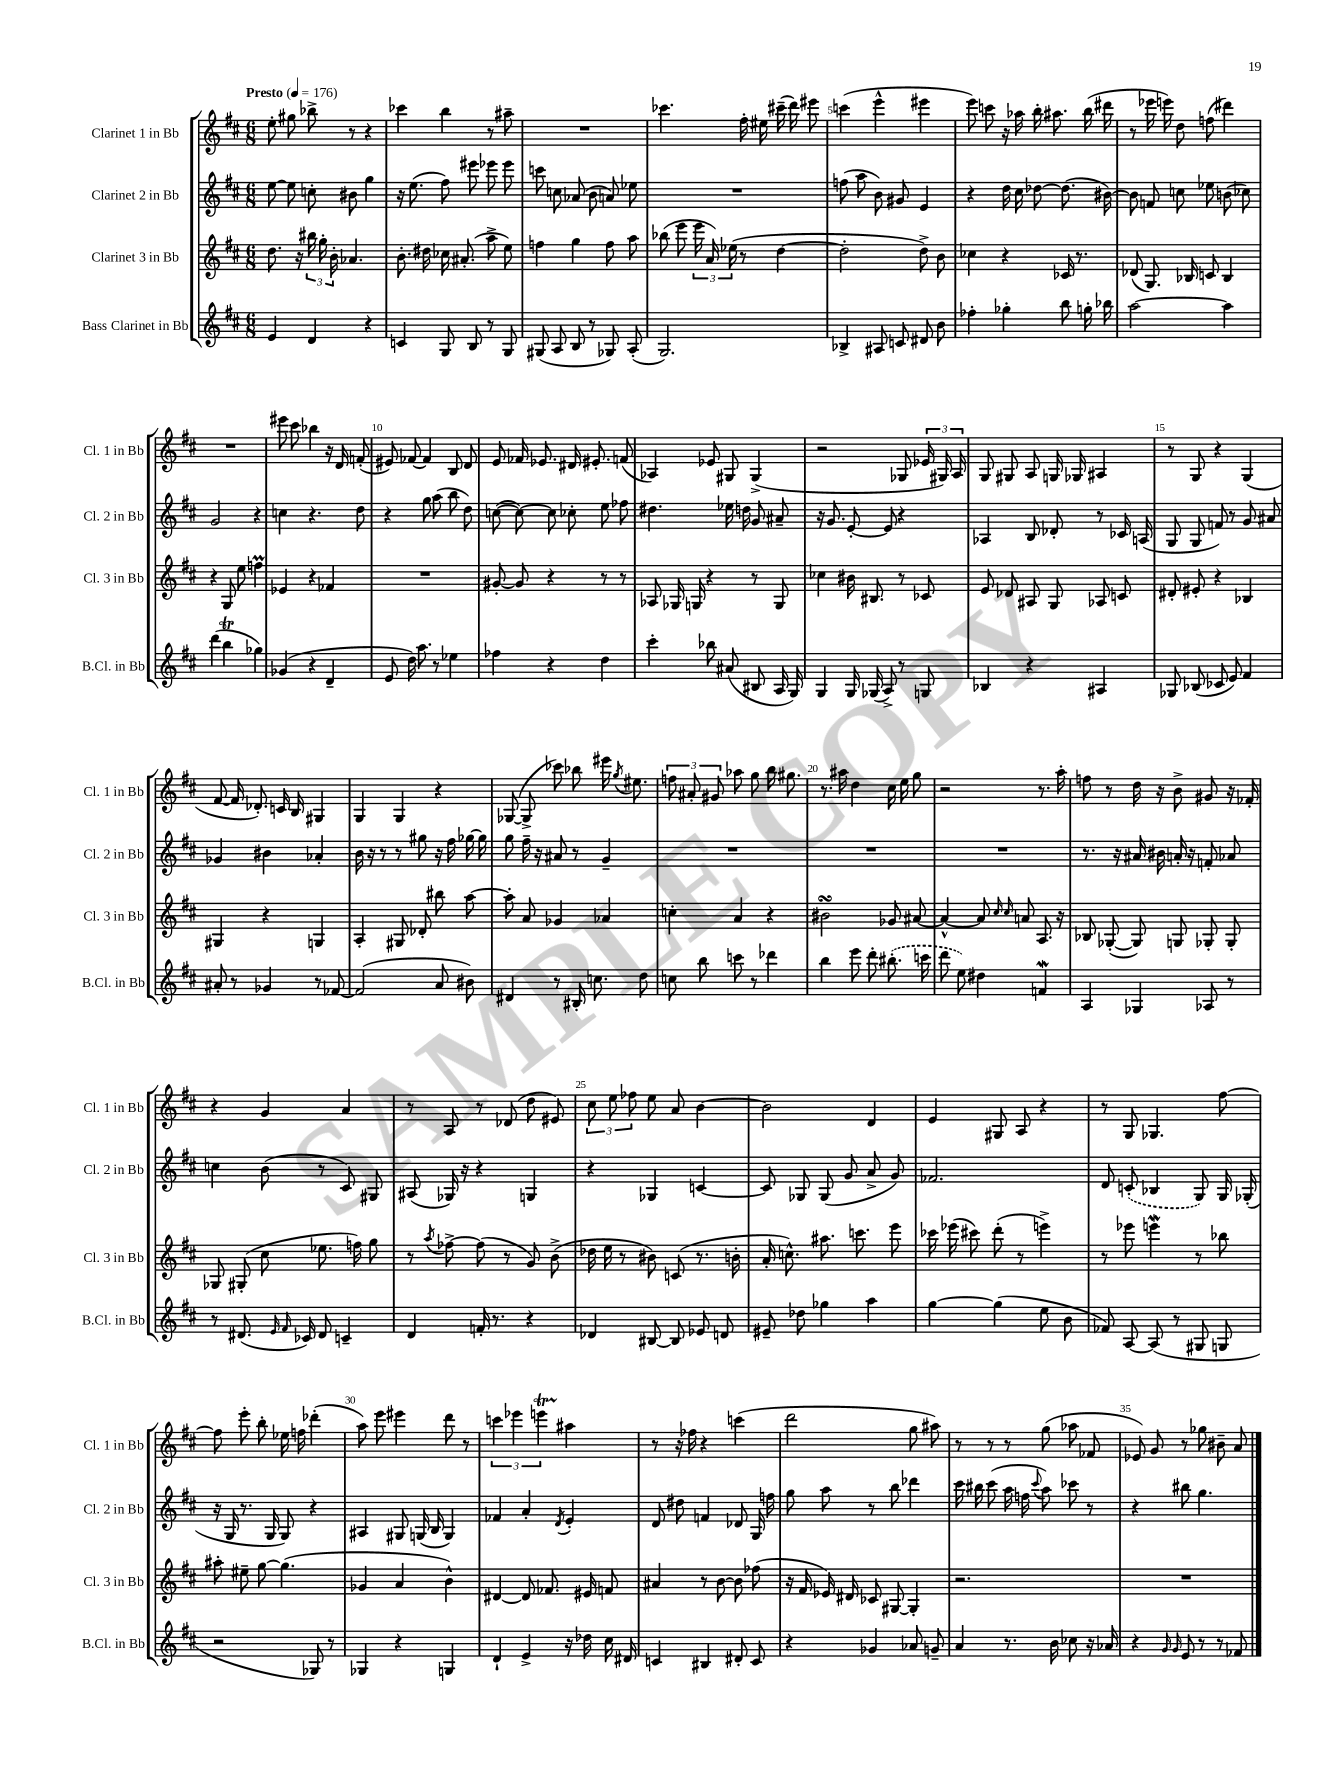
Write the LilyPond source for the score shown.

<<
\new StaffGroup <<
\new Staff = "s0" \with { instrumentName = "Clarinet 1 in Bb" shortInstrumentName = "Cl. 1 in Bb" } {
    \clef treble \key d \major \numericTimeSignature \time 6/8 \tempo "Presto" 4 = 176
    \autoBeamOff e''8-. gis''8 bes''8-> r8 r4 |
    ces'''4 b''4 r8 ais''8-- |
    R2. |
    ces'''4. fis''16-. eis''16 cis'''16--( d'''16) eis'''8 |
    c'''4( e'''4-^ eis'''4 |
    e'''8) c'''8 r16 aes''16 b''16-. ais''8. b''16( dis'''16 |
    r8 ees'''16 e'''16) d''8 f''8( dis'''4) |
    R2. |
    eis'''8 cis'''8 bes''4 r16 d'16 f'8-.( |
    eis'8) fes'8~ fes'4 b8 d'8 |
    e'8 fes'16 ees'8. dis'16 eis'8.-. f'8( |
    aes4) ees'8 gis8 gis4->( |
    r2 ges8 \tuplet 3/2 { ees'16 gis16) a16 } |
    g8 gis8 a8 g16 ges16 ais4 |
    r8 g8 r4 g4( |
    fis'8~ fis'16 des'8.-.) c'16 b16 gis4 |
    g4 g4 r4 |
    ges8~( ges8-> ces'''8) bes''8 eis'''16 \acciaccatura { g''8 } eis''8. |
    \tuplet 3/2 { f''8 ais'8-. gis'8 } aes''8 g''8 b''16 gis''8. |
    r8. ais''16 d''4 cis''16 e''16 g''8 |
    r2 r8. a''16-. |
    f''8 r8 d''16 r16 b'8-> gis'8 r16 fes'16-. |
    r4 g'4 a'4 |
    r8 a8 r8 des'8( d''8 eis'8) |
    \tuplet 3/2 { cis''8 e''8 fes''8 } e''8 a'8 b'4~ |
    b'2 d'4 |
    e'4 gis8 a8 r4 |
    r8 g8 ges4. fis''8~ |
    fis''8 e'''8-. b''8-. ees''16 f''16 des'''4-.( |
    a''8) e'''8 eis'''4 d'''8 r8 |
    \tuplet 3/2 { c'''4 ees'''4 e'''4\startTrillSpan } ais''4\stopTrillSpan |
    r8 r16 fes''16 r4 c'''4( |
    d'''2 g''8 ais''8) |
    r8 r8 r8 g''8( aes''8 fes'8 |
    ees'8) g'8 r8 ges''8 bis'8-- a'8 \bar "|." |
}
\new Staff = "s1" \with { instrumentName = "Clarinet 2 in Bb" shortInstrumentName = "Cl. 2 in Bb" } {
    \clef treble \key d \major \numericTimeSignature \time 6/8
    \autoBeamOff e''8~ e''8 c''8-. bis'8 g''4 |
    r16 e''8.( fis''8) eis'''8 ees'''8 ees'''8 |
    c'''8 c''8 aes'8( b'8 a'8) ees''8 |
    R2. |
    f''8( a''8 b'8) gis'8 e'4 |
    r4 d''16 cis''16 des''8~ des''8.( bis'16~) |
    bis'8 f'8 c''8 ees''8 b'8( ces''8) |
    g'2 r4 |
    c''4 r4. d''8 |
    r4 g''8 a''8( b''8 d''8) |
    c''8~( c''8~) c''8 ces''8-. e''8 fes''8 |
    dis''4. ees''16 d''16 g'8 ais'8-- |
    r16 g'8. e'8~-. e'8 r4 |
    aes4 b8 des'8-. r8 ces'16 a16( |
    g8 g8 f'8) r8 g'8 ais'8 |
    ges'4 bis'4 aes'4-. |
    b'16 r16 r8 r8 gis''8 r16 fis''16 ges''16~ ges''16 |
    g''8 fis''16-- r16 ais'8 r8 g'4-- |
    R2. |
    R2. |
    R2. |
    r8. r16 ais'16 bis'16 a'16-. r16 f'8-. aes'8 |
    c''4 b'8( r8 cis'8) gis8 |
    ais8( ges16) r16 r4 g4 |
    r4 ges4 c'4~ |
    c'8 ges8 ges8( g'8 a'8-> g'8) |
    fes'2. |
    d'8 \once \slurDashed c'8-.( bes4 g8) g16 ges16-.( |
    r16 g16 r8. g16 g8) r4 |
    ais4 gis8 g16( b16 g4) |
    fes'4 a'4-. \acciaccatura { d'8 } e'4-. |
    d'8 dis''8 f'4 des'8 g16 f''16 |
    g''8 a''8 r8 b''8 des'''4 |
    cis'''16 bis''16 cis'''8( a''16 f''16 \appoggiatura { cis'''8 } a''8) ces'''8 r8 |
    r4 bis''8 g''4. \bar "|." |
}
\new Staff = "s2" \with { instrumentName = "Clarinet 3 in Bb" shortInstrumentName = "Cl. 3 in Bb" } {
    \clef treble \key d \major \numericTimeSignature \time 6/8
    \autoBeamOff d''8. r16 \tuplet 3/2 { bis''16 g''16-. b'16-. } aes'4. |
    b'8.-. dis''16 ces''16 ais'8.-.( a''8-> e''8) |
    f''4 g''4 f''8 a''8 |
    bes''8( e'''8 \tuplet 3/2 { e'''16 a'16) ees''16( } r8 d''4~ |
    d''2-. d''8->) b'8 |
    ces''4 r4 ces'16 r8. |
    des'8( g8.) bes16 c'8 bes4 |
    r4 g8 e''8 f''4\prall |
    ees'4 r4 fes'4 |
    R2. |
    gis'8~-. gis'8 r4 r8 r8 |
    aes8 ges16 g16 r4 r8 g8 |
    ces''4 bis'16 bis8. r8 ces'8 |
    e'8 des'8 ais8 g8 aes8 c'8 |
    dis'8-. eis'8-. r4 bes4 |
    gis4 r4 g4 |
    a4-. gis8 des'8-. bis''8 a''8~ |
    a''8-. a'8 ges'4 aes'4 |
    c''4-. a'4 r4 |
    bis'2\turn ges'8 ais'8~ |
    ais'4~-^ ais'8 \grace { cis''16 cis''16 } a'8 a8. r16 |
    bes8 ges8~-.( ges8) g8 ges8-. ges8-. |
    ges8 gis8-.( cis''8 ees''8. f''16) g''8 |
    r8 \acciaccatura { a''8 } fes''8~-> fes''8( r8 g'8) b'8->( |
    des''16 e''16 r8 bis'8) c'8( r8. b'16-. |
    a'16-. c''8.-^) ais''8. c'''8. e'''8 |
    ces'''16 ees'''16( cis'''8) d'''8-.( r8 e'''4->) |
    r8 ees'''8 e'''4\mordent r8 bes''8 |
    ais''8-. eis''8-- g''8~ g''4.( |
    ges'4 a'4 b'4-^) |
    dis'4~ dis'8 fes'8. eis'16 f'8 |
    ais'4 r8 b'8~ b'8 fes''8( |
    r16 fis'16 ees'16) dis'16 ces'8 gis8~ gis4-. |
    r2. |
    R2. \bar "|." |
}
\new Staff = "s3" \with { instrumentName = "Bass Clarinet in Bb" shortInstrumentName = "B.Cl. in Bb" } {
    \clef treble \key d \major \numericTimeSignature \time 6/8
    \autoBeamOff e'4 d'4 r4 |
    c'4 g8 b8 r8 g8 |
    gis8( a8 b8 r8 ges8) a8-.( |
    g2.) |
    bes4-> ais8 c'8 dis'8 b'8 |
    fes''4-. ges''4-. b''8 g''16-. bes''16 |
    a''2~ a''4 |
    d'''4( b''4\trill ges''4) |
    ges'4( r4 d'4-- |
    e'8 d''16) a''8. r8 ees''4 |
    fes''4 r4 d''4 |
    cis'''4-. bes''8 ais'8( bis8 a16 g16) |
    g4 g16 ges16( a8->) r8 g8 |
    bes4 r4 ais4 |
    ges8 bes8( ces'8 e'8) fis'4 |
    ais'8-. r8 ges'4 r8 fes'8~ |
    fes'2( a'8 bis'8) |
    dis'4 r8 bis16-. c''8. d''8 |
    c''8 b''8 c'''8 r8 des'''4 |
    b''4 e'''8 d'''8-. \once \slurDashed bis''8.-.( c'''16 |
    d'''8 e''8) dis''4 f'4\mordent |
    a4 ges4 aes8 r8 |
    r8 dis'8.( \grace { e'16 fis'16 } ces'16) dis'8 c'4-- |
    d'4 f'16-. r8. r4 |
    des'4 bis8~ bis8 ees'8 d'8 |
    eis'8-- des''8 ges''4 a''4 |
    g''4~ g''4( e''8 b'8 |
    fes'8) a8~ a8( r8 gis8 g8 |
    r2 ges8) r8 |
    ges4 r4 g4 |
    d'4-! e'4-> r16 des''16 cis''16 dis'16 |
    c'4 bis4 dis'8-. c'8 |
    r4 ges'4 aes'8 g'8-- |
    a'4 r8. b'16 ces''8 r16 aes'16 |
    r4 \grace { g'16 g'16 } e'8 r8 r8 fes'8 \bar "|." |
}
>>
>>
\layout { \context { \Score \override BarNumber.break-visibility = ##(#f #t #t) barNumberVisibility = #(every-nth-bar-number-visible 5) } }
